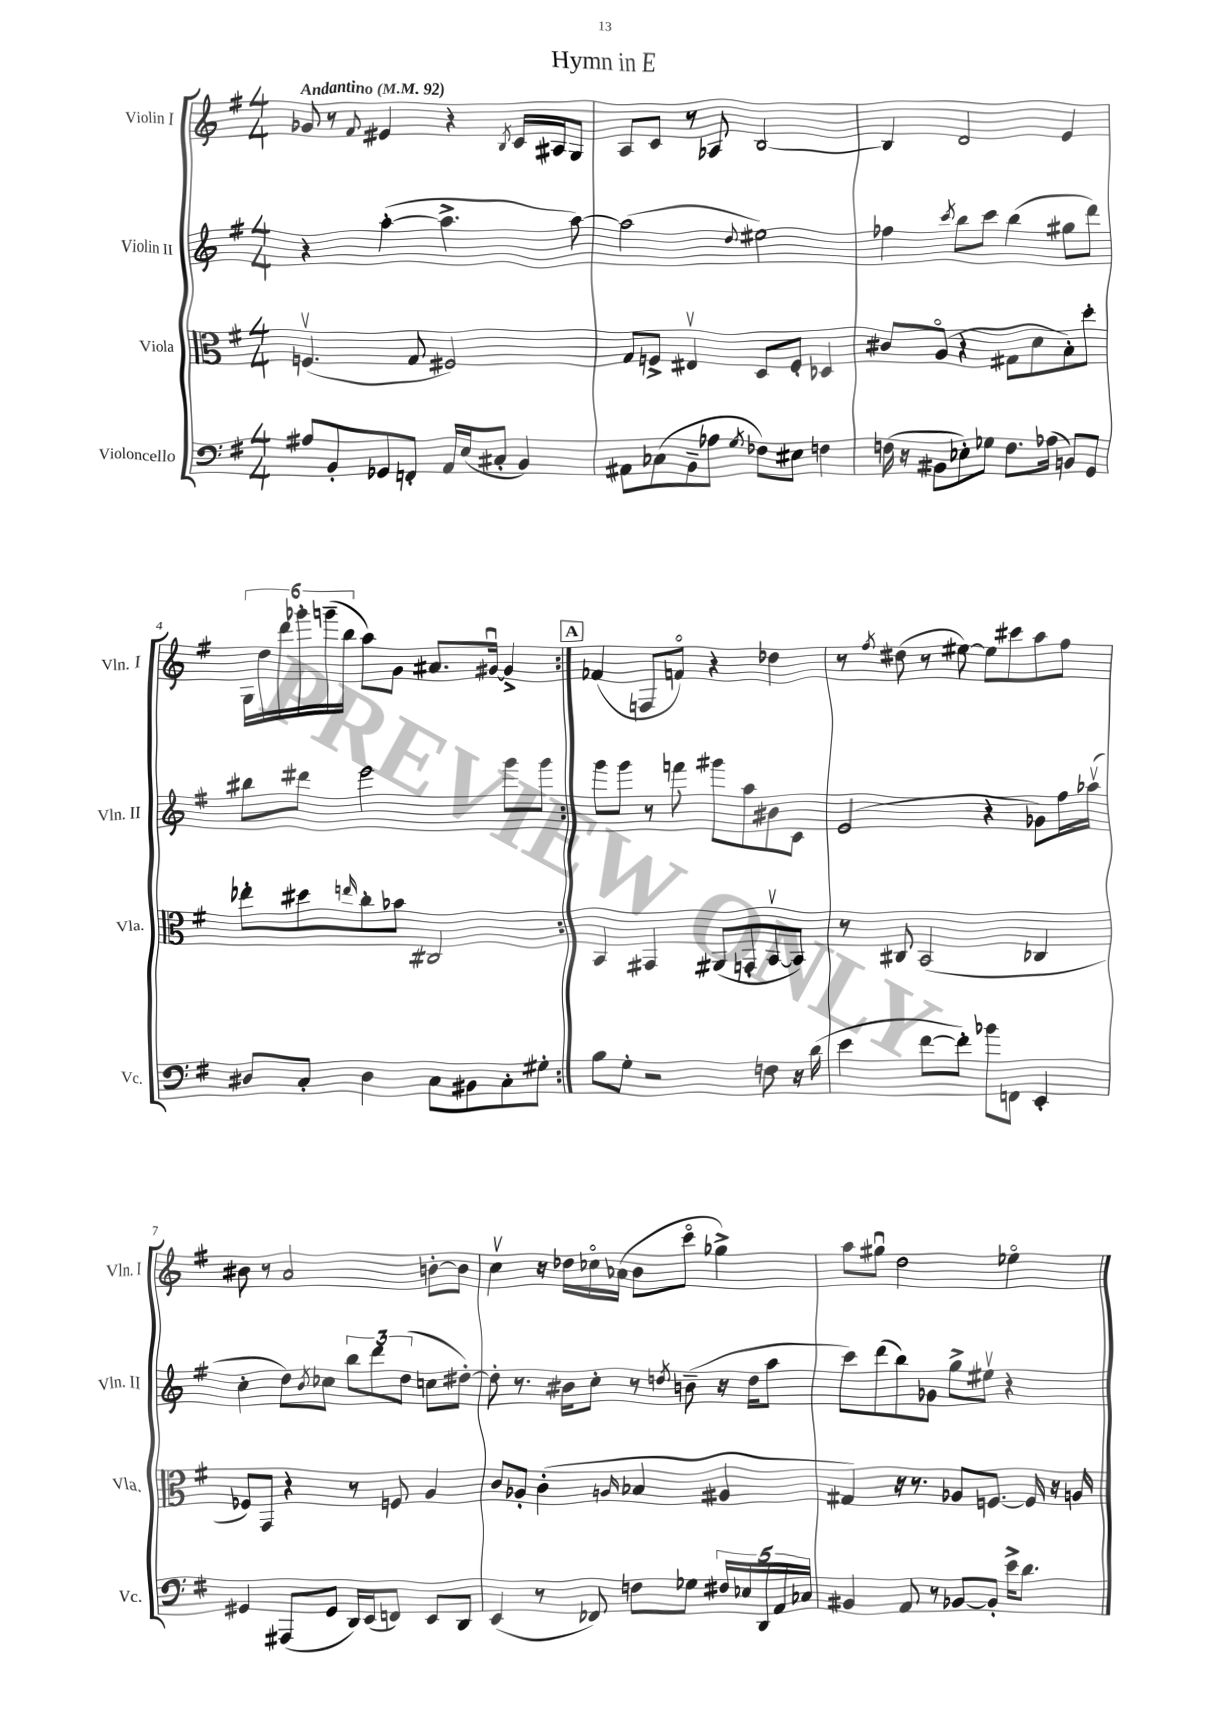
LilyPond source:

\header { title = "Hymn in E" }
<<
\new StaffGroup <<
\new Staff = "s0" \with { instrumentName = "Violin I" shortInstrumentName = "Vln. I" } {
    \clef treble \key g \major \numericTimeSignature \time 4/4 \tempo "Andantino" 4 = 92
    \repeat volta 2 { ges'8 r8 \appoggiatura { fis'8 } eis'4 r4 \acciaccatura { b8 } c'16 ais16 g8 |
    a8 c'8 r8 aes8 b2~ |
    b4 d'2 e'4 |
    \tuplet 6/4 { g16 d''16 d'''16 ges'''16-. g'''16--( b''16 } a''8) g'8 ais'8. gis'16~\downbow gis'4-> | }
    \mark \markup { \box "A" } fes'4( f8 f'8\flageolet) r4 des''4 |
    r8 \acciaccatura { fis''8 } dis''8( r8 eis''8~) eis''8 cis'''8 a''8 fis''8 |
    bis'8 r8 a'2 b'8~-. b'8 |
    c''4\upbow r16 des''16 ces''16\flageolet aes'16( b'8 c'''8\flageolet ges''4->) |
    a''8 gis''8\downbow d''2 ees''4\flageolet \bar "|." |
}
\new Staff = "s1" \with { instrumentName = "Violin II" shortInstrumentName = "Vln. II" } {
    \clef treble \key g \major \numericTimeSignature \time 4/4
    \repeat volta 2 { r4 a''4~-.( a''4.-> a''8~) |
    a''2( \appoggiatura { d''8 } eis''2) |
    fes''4 \acciaccatura { c'''8 } b''8 c'''8 b''4( gis''8 d'''8) |
    bis''8 dis'''8 e'''2 g'''8 g'''8 | }
    \mark \markup { \box "A" } g'''8 g'''8 r8 f'''8 gis'''8 a''8 bis'8 c'8 |
    e'2( r4 ges'8) fis''16 aes''16\upbow( |
    c''4-. d''8) \acciaccatura { b'8 } ces''8 \tuplet 3/2 { b''8 d'''8 d''8( } c''8 dis''8~-.) |
    dis''8-. r8. bis'16 c''8-. r8 \acciaccatura { d''8 } b'8--( r16 d''16 a''8 |
    c'''8) d'''8( b''8) ges'8 g''8-> eis''8\upbow r4 \bar "|." |
}
\new Staff = "s2" \with { instrumentName = "Viola" shortInstrumentName = "Vla." } {
    \clef alto \key g \major \numericTimeSignature \time 4/4
    \repeat volta 2 { f4.\upbow( g8 fis2) |
    g8 f8-> eis4\upbow d8 f8-. des4 |
    cis'8 a8\flageolet( r4 gis8 d'8 b8-.) d''8-. |
    ees''8-. dis''8 \grace { e''16 } c''8-. bes'8 cis2 | }
    \mark \markup { \box "A" } b,4 gis,4 ais,8( g,8-. b,8~\upbow b,8) |
    r8 cis8 b,2( ces4 |
    fes8) g,8 r4 r8 f8 a4 |
    c'8 aes8-. c'4-.( \grace { a16 } bes4 ais4 |
    gis4) r16 r8. aes8 f8.~ f16 r16 a16 \bar "|." |
}
\new Staff = "s3" \with { instrumentName = "Violoncello" shortInstrumentName = "Vc." } {
    \clef bass \key g \major \numericTimeSignature \time 4/4
    \repeat volta 2 { ais8 b,8-. ges,8 f,8-. a,16 e16( cis8-. b,4) |
    ais,8 ces8( b,8-- aes8 \acciaccatura { g8 } fes8) eis8 f4 |
    f16( r16 bis,8 ees8-.) ges8 f8. aes16( b,8) g,8 |
    dis8 c8-. dis4 c8 bis,8 c8-. gis8-. | }
    \mark \markup { \box "A" } b8 g8-. r2 f8 r16 d'16( |
    e'4 fis'8~ fis'8-.) bes'8 f,8 e,4-. |
    gis,4 ais,,8( gis,8 d,16) e,16( f,8) e,8 d,8 |
    e,4( r8 fes,8) f8 ges8 \tuplet 5/4 { fis16 ees16 d,16 a,16 ces16 } |
    bis,4 a,8 r8 bes,8~ bes,8-. e'16-> d'8. \bar "|." |
}
>>
>>
